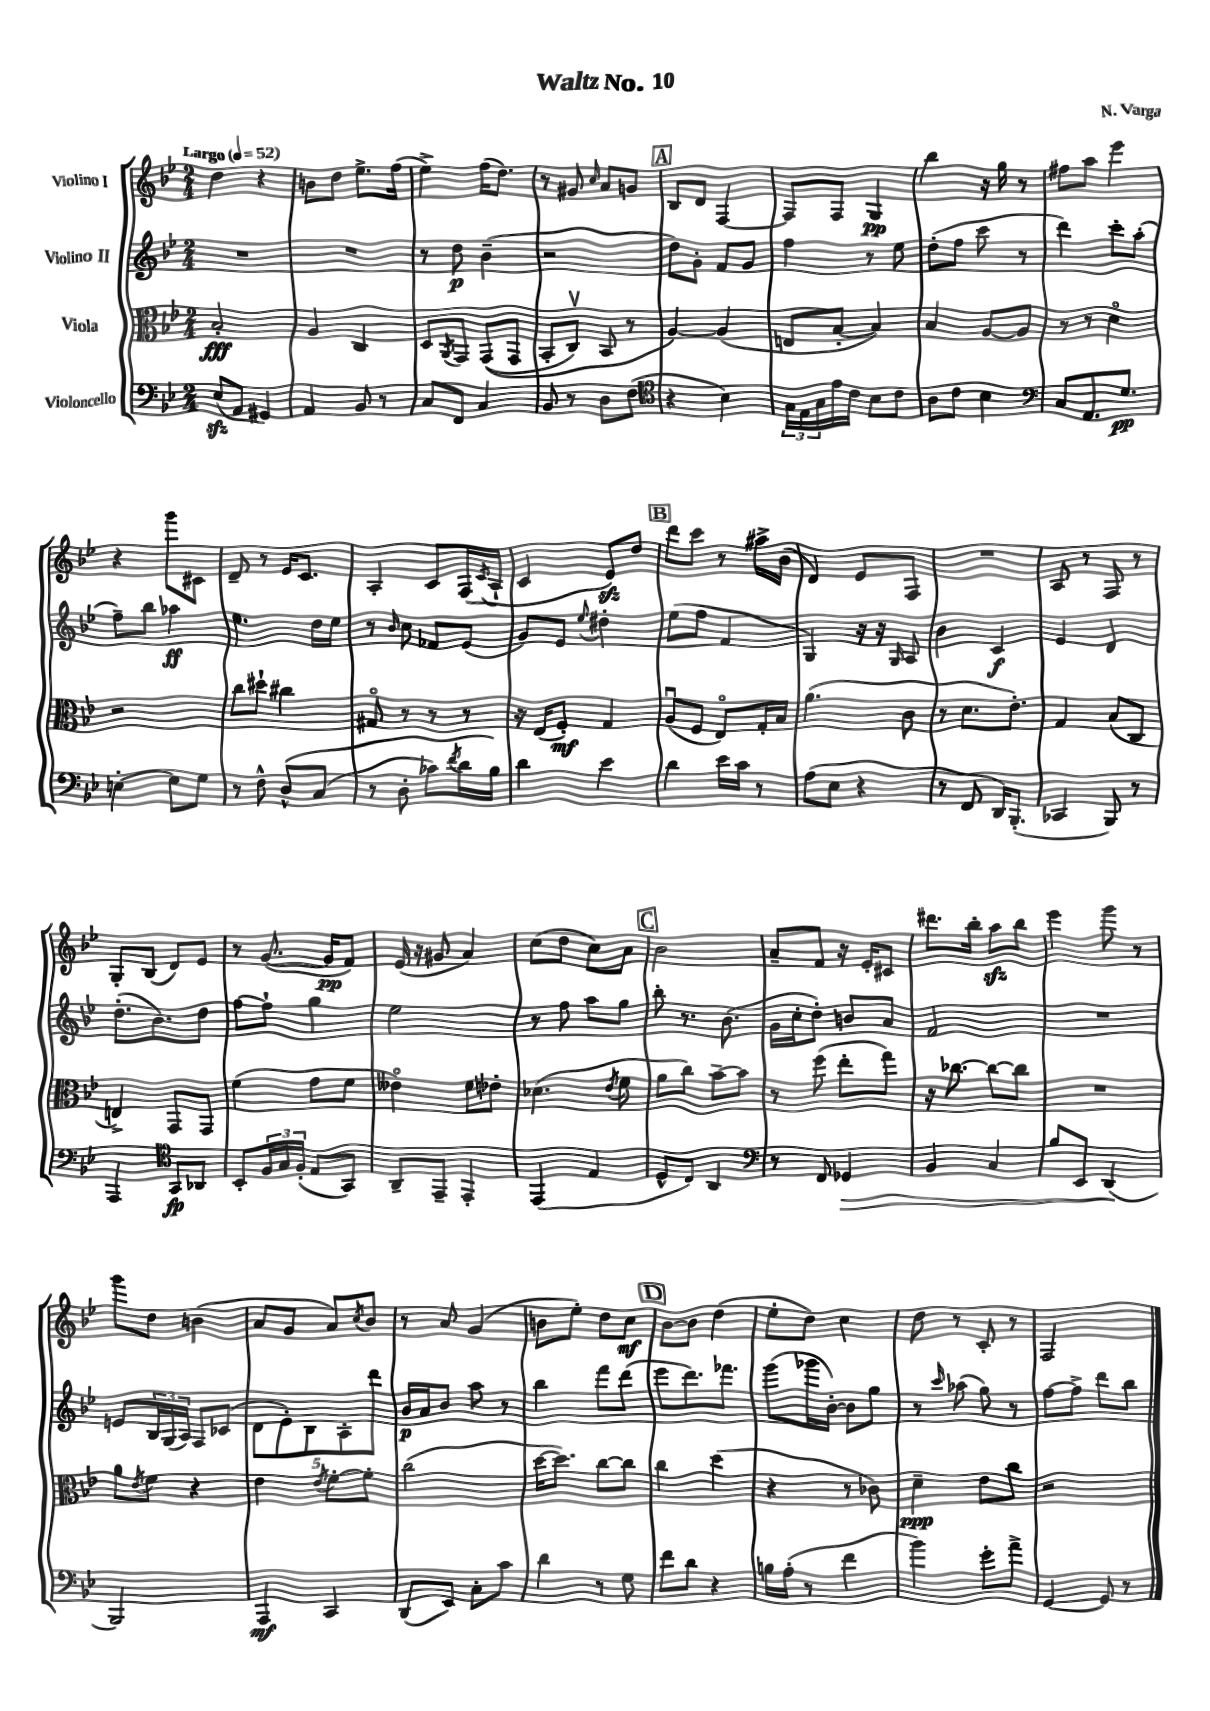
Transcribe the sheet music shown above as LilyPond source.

\header { title = "Waltz No. 10" composer = "N. Varga" }
<<
\new StaffGroup <<
\new Staff = "s0" \with { instrumentName = "Violino I" } {
    \clef treble \key bes \major \numericTimeSignature \time 2/4 \tempo "Largo" 4 = 52
    d''4 r4 |
    b'8 d''8 ees''8.-> f''16( |
    ees''4->) f''16( d''8.) |
    r8 gis'8 \grace { c''16 } a'8 g'8 |
    \mark \markup { \box "A" } bes8 d'8 f4~ |
    f8 f8 g4\pp |
    bes''4 r16 g''16 r8 |
    fis''8 a''8 ees'''4 |
    r4 g'''8 cis'8 |
    d'8-- r8 ees'16 c'8. |
    a4-. c'8 f16( \acciaccatura { c'8 } a16-! |
    c'4 ees'8\sfz) d''8 |
    \mark \markup { \box "B" } d'''8 c'''8 r8 ais''16-> bes'16( |
    d'4) ees'8 f8 |
    R2 |
    a8 r8 f8 r8 |
    g8-. bes8( d'8) ees'8 |
    r8 g'8.~( g'16\pp f'8) |
    ees'16( r16 gis'8 a'4) |
    c''8( d''8 c''8) a'8 |
    \mark \markup { \box "C" } bes'2 |
    a'8-- f'8 r16 ees'16-. cis'8 |
    dis'''8. bes''16-. a''8\sfz bes''8 |
    ees'''4 g'''8 r8 |
    g'''8 d''8 b'4( |
    a'8 g'8 a'8) \acciaccatura { c''8 } bes'8 |
    r8 a'8 g'4( |
    b'8 ees''8-.) d''8 c''8\mf |
    \mark \markup { \box "D" } bes'8~ bes'8 d''4( |
    ees''8-. d''8) c''4 |
    d''8 r8 c'8-. r8 |
    f2 \bar "|." |
}
\new Staff = "s1" \with { instrumentName = "Violino II" } {
    \clef treble \key bes \major \numericTimeSignature \time 2/4
    R2 |
    R2 |
    r8 d''8\p bes'4--( |
    r2 |
    \mark \markup { \box "A" } d''8) g'8-. f'8 g'8 |
    f''4 r8 ees''8 |
    d''8-.( f''8 c'''8 r8 |
    d'''4) c'''8-. a''8-.( |
    f''8--) bes''8 aes''4\ff |
    ees''4. d''16 ees''16 |
    r8 \grace { bes'16 } c''8 fes'8 ees'8( |
    g'8) ees'8 \appoggiatura { ees''8 } dis''4-. |
    \mark \markup { \box "B" } ees''8( f''8 f'4 |
    g4) r16 r16 \grace { g16 } a8 |
    bes'4 c'4\f |
    ees'4 d'4 |
    d''8.-.( bes'8.) d''8 |
    f''8~ f''8-! g''4 |
    ees''2 |
    r8 f''8 a''8 g''8 |
    \mark \markup { \box "C" } bes''8-. r8. bes'8.( |
    g'16 c''16-. d''8-.) b'8 a'8 |
    f'2 |
    R2 |
    e'8 \tuplet 3/2 { bes16 g16( a16) } f8 ces'8( |
    \tuplet 5/4 { d'8 ees'8-.) bes8 a8-. d'''8 } |
    bes'16\p a'16 bes'8 a''8 r8 |
    bes''4 f'''8 d'''8( |
    \mark \markup { \box "D" } ees'''8 d'''8.) fes'''8. |
    g'''8( ges'''16 bes'16~-.) bes'8 g''8 |
    r8 \grace { c'''16 } aes''8( g''8) r8 |
    f''8~ f''8-> d'''8 bes''8 \bar "|." |
}
\new Staff = "s2" \with { instrumentName = "Viola" } {
    \clef alto \key bes \major \numericTimeSignature \time 2/4
    bes2-.\fff |
    a4 c4 |
    d8 \acciaccatura { a,8 } g,8 g,8(\( g,8 |
    bes,8-. c8\upbow) bes,8 r8 |
    \mark \markup { \box "A" } a4~\) a4( |
    e8 bes8~-. bes4) |
    bes4 a8~ a8 |
    r8 r8 d'4\flageolet |
    r2 |
    c''8 dis''8-! cis''4 |
    gis8\flageolet r8 r8 r8 |
    r16 ees16( f8-.\mf) g4 |
    \mark \markup { \box "B" } a8\downbow( f8 ees8\flageolet) g16-. bes16 |
    a'4.( c'8 |
    r8 d'8. ees'8.-.) |
    g4 bes8( c8 |
    e4->) g,8 g,8 |
    f'4( g'8 f'8 |
    eeses'4\flageolet) f'8 ees'8-. |
    des'4.( \acciaccatura { ees'8 } f'8 |
    \mark \markup { \box "C" } a'8 c''8) bes'8~-- bes'8 |
    r8 f''8( ees''8-. g''8) |
    r16 ces''8.~ ces''8~ ces''8 |
    R2 |
    a'8 \acciaccatura { ees'8 } f'8 r4 |
    ees'4 \acciaccatura { ees'8 } f'8~-. f'8-. |
    c''2( |
    d''16~ d''8.) c''8~ c''8 |
    \mark \markup { \box "D" } c''4 d''4( |
    r4 r8 ces'8) |
    d'4--\ppp ees'8 c''8 |
    r2 \bar "|." |
}
\new Staff = "s3" \with { instrumentName = "Violoncello" } {
    \clef bass \key bes \major \numericTimeSignature \time 2/4
    ees8\sfz( a,8 gis,4) |
    a,4 bes,8 r8 |
    c8 f,8 c4 |
    bes,8 r8 d8 f8( |
    \mark \markup { \box "A" } \clef tenor r4 bes4) |
    \tuplet 3/2 { g16 ees16 g16 } ees'16 c'16 bes8 c'8 |
    a8 c'8 bes4 |
    \clef bass c8 a,8. g8.\pp |
    e4~-. e8 g8 |
    r8 f8-^ d8-^\( c8( |
    r8 d8-. ces'8) \acciaccatura { f'8 } d'16 bes16\) |
    d'4 ees'4 |
    \mark \markup { \box "B" } d'4 ees'16 c'16 r8 |
    a8( ees8 r4 |
    r8 f,8 d,16) bes,,8.-.( |
    ces,4 bes,,8) r8 |
    a,,4 \clef tenor g,8\fp aes,8 |
    bes,8-. \tuplet 3/2 { f16 g16 f16-.( } ees8 g,8) |
    a,8-- ees,8-- ees,4-. |
    ees,4( ees4 |
    \mark \markup { \box "C" } d8-^ c8) a,4 |
    \clef bass r8 f,8 ges,4\> |
    bes,4 c4 |
    bes8 ees,8 d,4\!( |
    bes,,2) |
    a,,4\mf c,4 |
    d,8( ees,8) c8-. c'8 |
    d'4 r8 g8 |
    \mark \markup { \box "D" } f'8 d'8 r4 |
    b16 a16-.( r8 f'4 |
    bes'4) g'8-. a'8-> |
    g,4~ g,8 r8 \bar "|." |
}
>>
>>
\layout { \context { \Score \remove "Bar_number_engraver" } }
